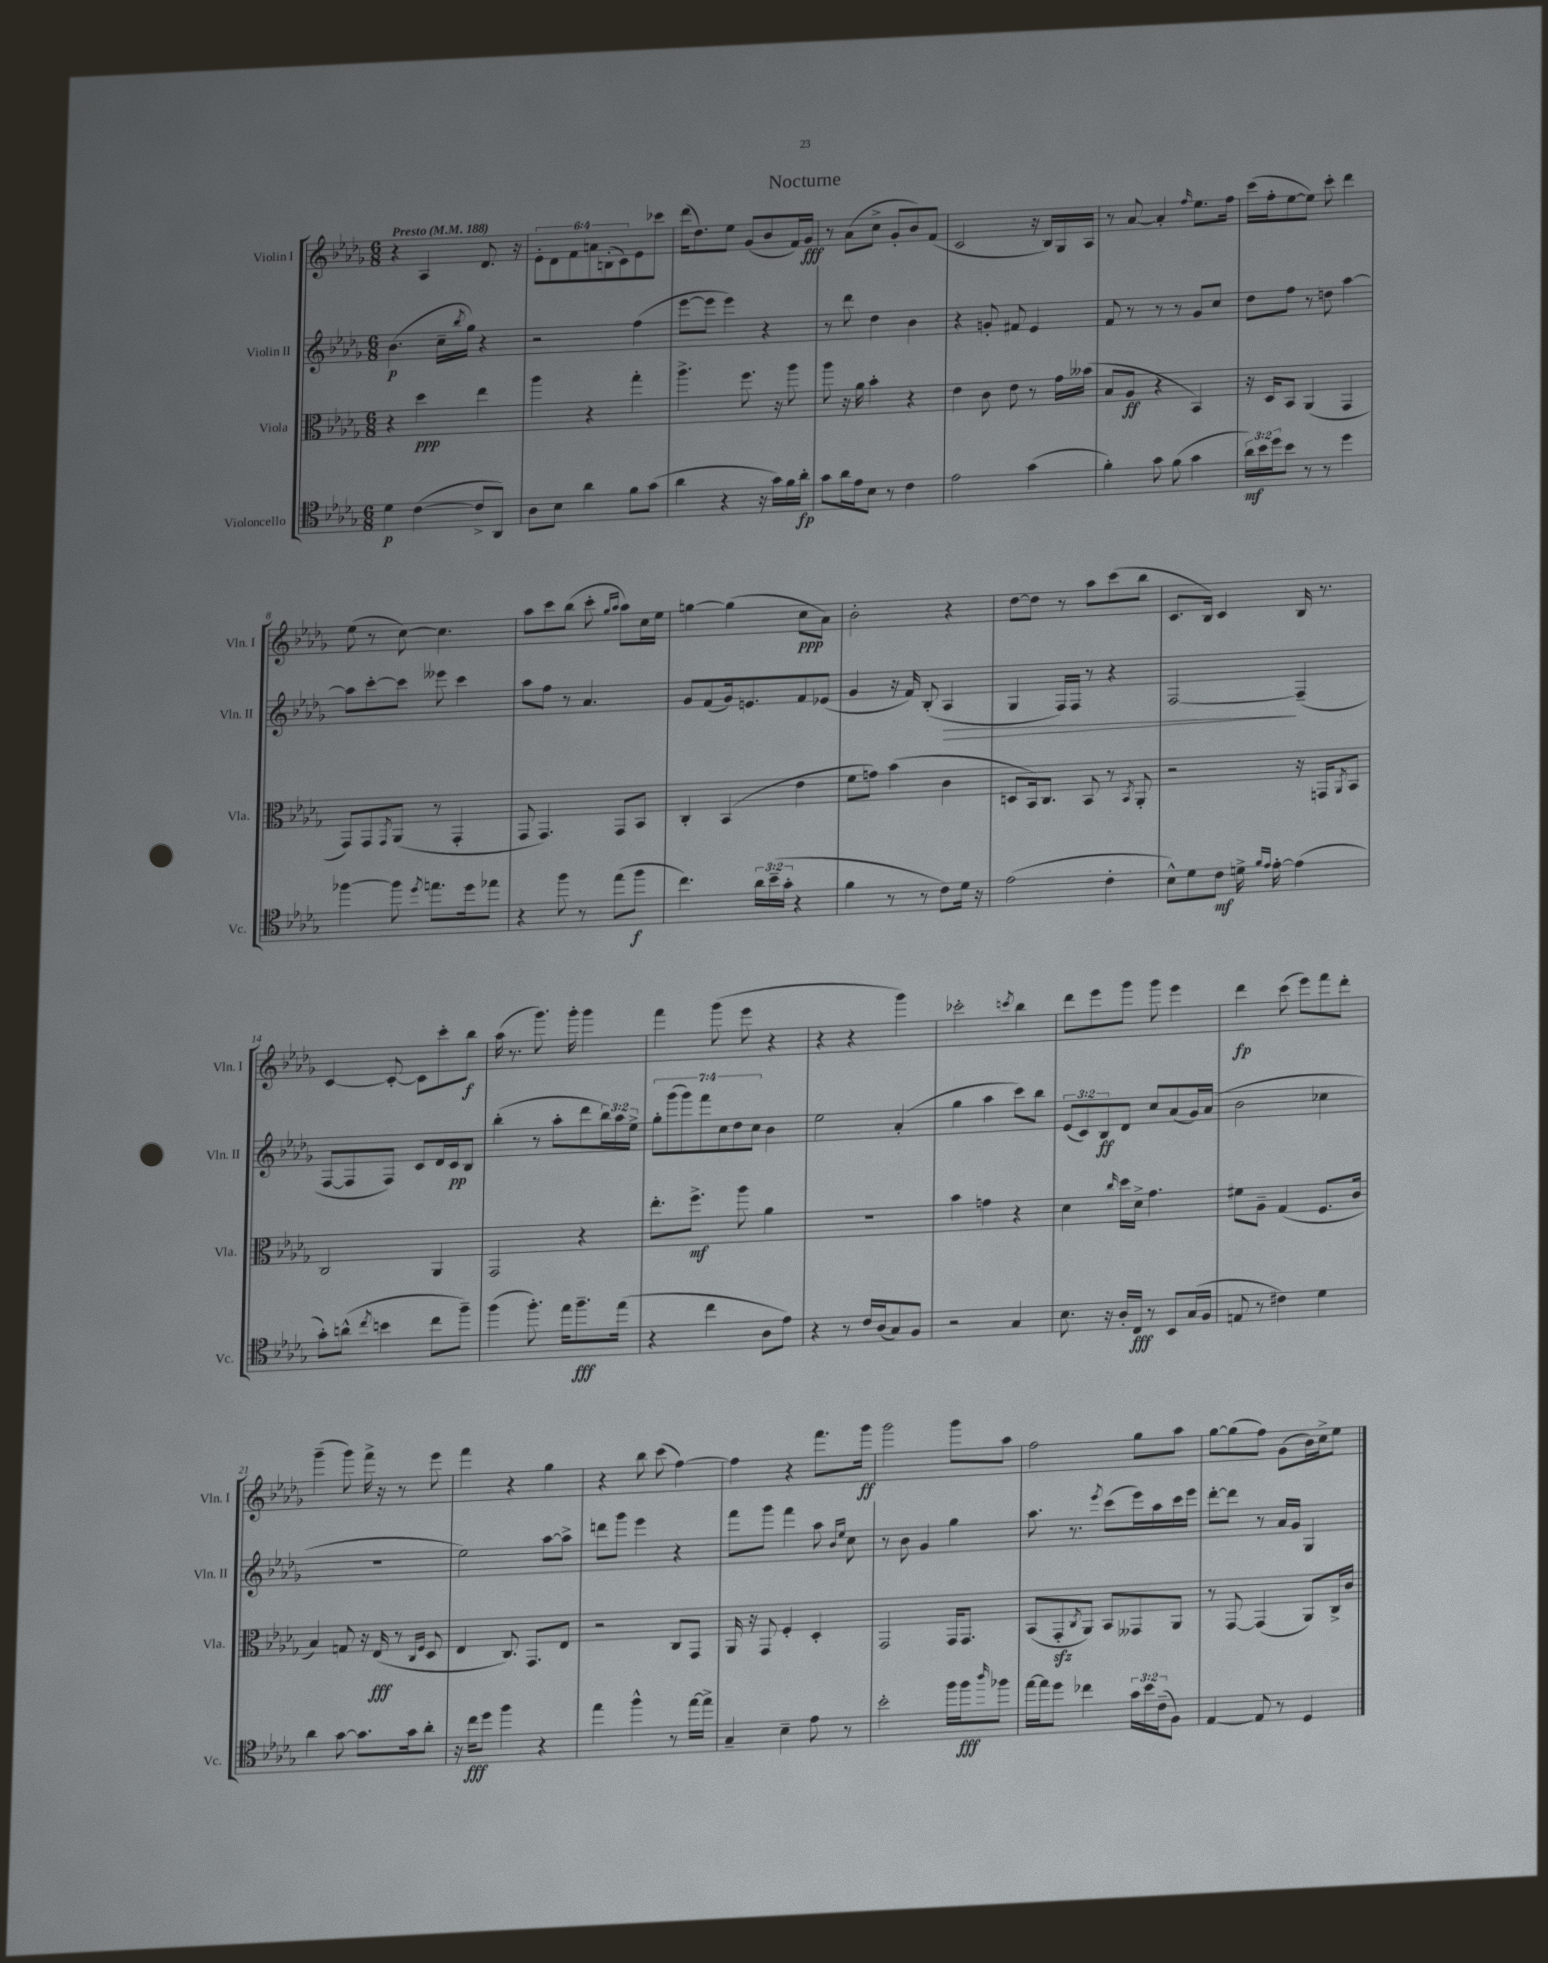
\header { title = "Nocturne" }
<<
\new StaffGroup <<
\new Staff = "s0" \with { instrumentName = "Violin I" shortInstrumentName = "Vln. I" } {
    \clef treble \key des \major \numericTimeSignature \time 6/8 \override Staff.TupletNumber.text = #tuplet-number::calc-fraction-text \tempo "Presto" 4 = 188
    r4 aes4 des'8. r16 |
    \tuplet 6/4 { ees'8-. des'8 f'8 a'8 b8-.( c'8) } ees'8 ces'''8 |
    des'''16( des''8.) ees''8 ges'8( bes'8 f'16) ges'16\fff |
    r8 aes'8( c''8-> ges'8-. bes'8) f'8( |
    c'2 r16 bes16) ges16 aes16 |
    r8 aes'8~ aes'4-. \grace { f''16 } ees''8. f''16 |
    c'''16( f''16-. ees''8~ ees''8) c'''8-. des'''4 |
    ees''8( r8 c''8~) c''4. |
    aes''8 c'''8 bes''8( c'''8-. \grace { ges''16 aes''16 } aes''8) c''16 ees''16 |
    g''4~ g''4( c''8\ppp aes'8) |
    bes'2-. r4 |
    des''8~ des''8 r8 aes''8 c'''8( bes''8 |
    c'8. bes16) c'4 bes16 r8. |
    c'4~ c'8~-. c'8 c'''8-. bes''8\f |
    aes''16( r8. ges'''8.) ges'''16-. ges'''4 |
    f'''4 ges'''8( ees'''8 r4 |
    r4 r4 ges'''4) |
    ces'''2-. \acciaccatura { c'''8 } bes''4 |
    des'''8 ees'''8 ges'''8 ges'''8 ees'''4 |
    des'''4\fp c'''8( ees'''8) f'''8 des'''8-. |
    ges'''4--( ges'''8) f'''16-> r16 r8 ees'''8 |
    f'''4 r4 ges''4 |
    r4 bes''8 c'''8( f''4~) |
    f''4 r4 f'''8. ges'''16\ff |
    ges'''2 ges'''8 aes''8 |
    f''2 ges''8 aes''8 |
    ges''8~ ges''8( f''8) ges'8( bes'16) c''16-> ees''8 \bar "|." |
}
\new Staff = "s1" \with { instrumentName = "Violin II" shortInstrumentName = "Vln. II" } {
    \clef treble \key des \major \numericTimeSignature \time 6/8 \override Staff.TupletNumber.text = #tuplet-number::calc-fraction-text
    bes'4.\p( c''16-- \acciaccatura { bes''8 } ges''16) r4 |
    r2 f''4( |
    ees'''8~ ees'''8 ees'''4) r4 |
    r8 des'''8 des''4 bes'4 |
    r4 g'8-. fis'8 ees'4 |
    f'8 r8 r8 r8 ges'8 c''8 |
    des''8 f''8 r8 d''8 aes''4~ |
    aes''8 c'''8~-. c'''8 eeses'''8 c'''4 |
    aes''8 f''8 r8 aes'4. |
    ges'8 f'8( ges'16) e'8. f'8 ees'8( |
    ges'4 r16 f'16) bes8-.( aes4\> |
    ges4 f16) f16 r8 r4 |
    f2~\! f4--( |
    f8~ f8 f8) c'8 des'16 c'16\pp bes8 |
    bes''4-.( r8 aes''8-. des'''8 \tuplet 3/2 { bes''16) aes''16 ees''16-> } |
    \tuplet 7/4 { ges''8-. ges'''8( ges'''8) f'''8 c''8 des''8 c''8 } bes'4 |
    ees''2 aes'4-.( |
    ges''4 aes''4 c'''8) bes''8 |
    \tuplet 3/2 { ees'8( c'8) bes8\ff } des'8 c''8 aes'8( ges'16) aes'16( |
    bes'2 ces''4 |
    R2. |
    ees''2) aes''8~ aes''8-> |
    d'''8 ges'''8 ees'''4 r4 |
    f'''8 ges'''8 f'''4 aes''8 \grace { bes'16 ees''16 } c''8 |
    r8 bes'8 ges'4 ges''4 |
    aes''8. r8. \acciaccatura { ees'''8 } c'''8( ees'''16) aes''16 c'''16 ees'''16 |
    des'''8~-. des'''8 r8 aes'16 ges'16 ges4 \bar "|." |
}
\new Staff = "s2" \with { instrumentName = "Viola" shortInstrumentName = "Vla." } {
    \clef alto \key des \major \numericTimeSignature \time 6/8
    r4 des''4\ppp ees''4 |
    aes''4 r4 ges''4-. |
    aes''4.-> f''8. r16 aes''8 |
    aes''8 r16 aes'16 bes'4-. r4 |
    ees'4 c'8 ees'8 r8 ges'16 beses'16( |
    bes8 aes8\ff r4 bes,4) |
    r16 des16 bes,8 aes,4( ges,4 |
    ges,8) ges,8 \acciaccatura { ges,8 } aes,8( r8 ges,4-. |
    ges,8 ges,4.) ges,8 bes,8 |
    c4-. bes,4( ees'4 |
    f'8 g'8) bes'4( c'4 |
    d8 bes,16) c8. bes,8 r8 \acciaccatura { bes,8 } aes,8-. |
    r2 r16 g,16 \acciaccatura { aes,8 } bes,8 |
    c2 aes,4 |
    ges,2 r4 |
    ees''8.-. f''8.->\mf aes''8 aes'4 |
    R2. |
    bes'4 g'4 r4 |
    des'4 \grace { c''16 } des''16 des'16-> ges'4. |
    fis'8 aes8-- ges4( f8. c'16 |
    bes4) g8 r16 ees16\fff( r8 \grace { c16 f16 } des8 |
    ees4 c8.) ges,8. ees8 |
    r2 c8 ges,8 |
    aes,16 r16 ges,8 f4-. des4-. |
    ges,2 ges,16 ges,8. |
    bes,8( ges,8-.\sfz \acciaccatura { c8 } aes,8) bes,8 geses,8 aes,8 |
    r8 ges,8~ ges,4( aes,8) c16-> c'16 \bar "|." |
}
\new Staff = "s3" \with { instrumentName = "Violoncello" shortInstrumentName = "Vc." } {
    \clef tenor \key des \major \numericTimeSignature \time 6/8 \override Staff.TupletNumber.text = #tuplet-number::calc-fraction-text
    des'4\p c'4~( c'8-> aes,8) |
    aes8 bes8 aes'4 f'8 ges'8( |
    aes'4 r4 r16 ges'16) f'16 aes'16-.\fp |
    ges'8 aes'16 ees'16 bes8 r8 c'4 |
    ees'2 ges'4( |
    f'4-.) ges'8 f'8( ges'4 |
    \tuplet 3/2 { aes'16\mf) bes'16 des''16 } bes'8 r8 r8 des''4 |
    fes''4~ fes''8 \acciaccatura { des''8 } e''8. des''16 ees''8 |
    r4 f''8 r8 ees''8( f''8\f |
    c''4.) \tuplet 3/2 { aes'16 bes'16--( ges'16-. } r4 |
    f'4 r8 r8 c'8) des'16 r16 |
    ees'2( c'4-. |
    bes8-^) des'8 c'8\mf d'16-> \grace { f'16 ees'16 } ees'16~-. ees'4( |
    ges'8-.) a'8-^( \acciaccatura { c''8 } b'4 c''8 f''8--) |
    f''4( f''8.-.) ees''16 f''8.--\fff ees''16( |
    r4 c''4 aes8 ees'8) |
    r4 r8 c'16 aes16( ges8) f8 |
    r2 ges4 |
    bes8. r16 aes16-. c16\fff r8 bes,8 ges16( f16 |
    e8 r8 cis'4) des'4 |
    aes'4 ges'8~ ges'8. ges'16 aes'8-. |
    r16 c''16\fff des''8 f''4 r4 |
    ees''4 f''4-^ r8 ees''16~ ees''16-> |
    ges4-- bes4-- ees'8 r8 |
    bes'2-. f''16 f''16\fff \grace { aes''16 } fes''8 |
    ees''16~ ees''16 des''8 ces''4 \tuplet 3/2 { ges'16 bes'16 c'16--( } f8) |
    ees4~ ees8 r8 des4 \bar "|." |
}
>>
>>
